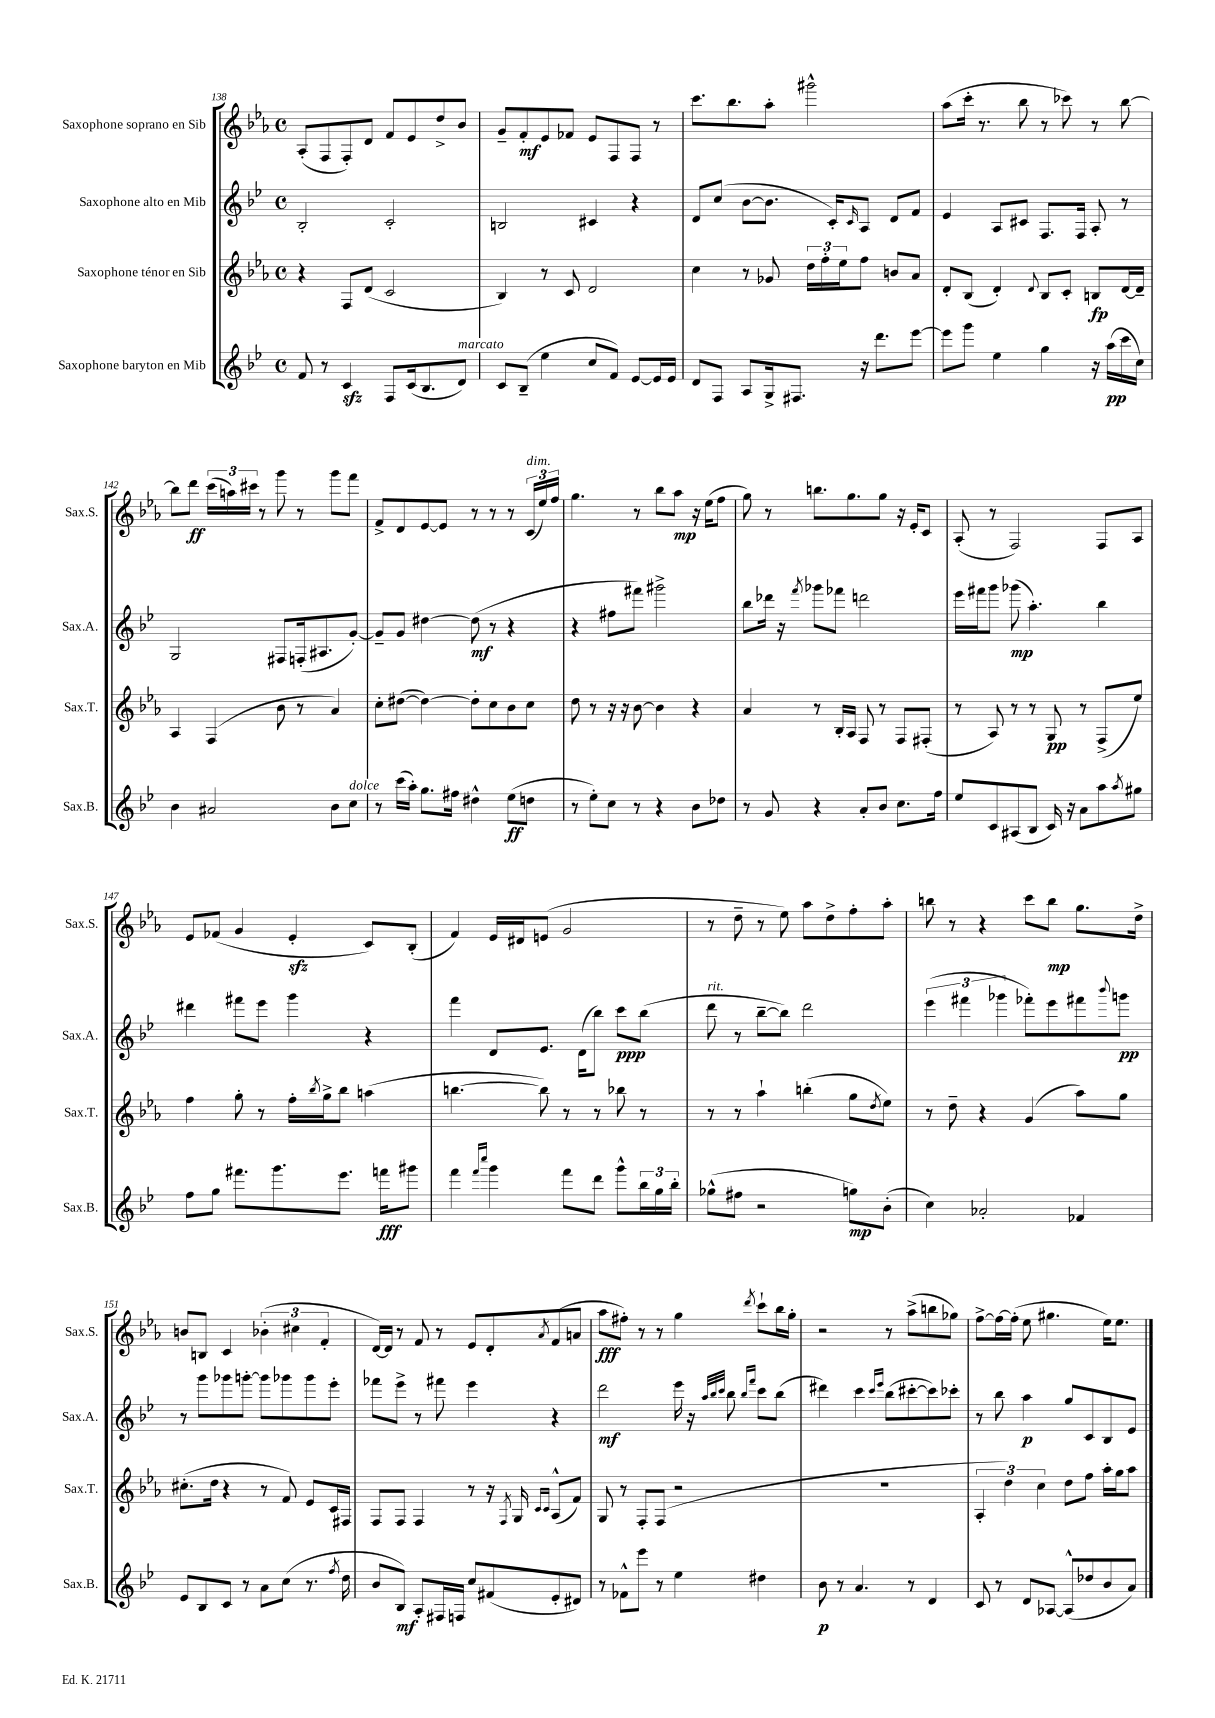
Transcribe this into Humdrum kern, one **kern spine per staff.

**kern	**dynam	**kern	**dynam	**kern	**dynam	**kern	**dynam
*part4	*part4	*part3	*part3	*part2	*part2	*part1	*part1
*staff4	*staff4	*staff3	*staff3	*staff2	*staff2	*staff1	*staff1
*I"Saxophone baryton en Mib	*	*I"Saxophone ténor en Sib	*	*I"Saxophone alto en Mib	*	*I"Saxophone soprano en Sib	*
*I'Sax.B.	*	*I'Sax.T.	*	*I'Sax.A.	*	*I'Sax.S.	*
*clefG2	*	*clefG2	*	*clefG2	*	*clefG2	*
*k[b-e-]	*	*k[b-e-a-]	*	*k[b-e-]	*	*k[b-e-a-]	*
*M4/4	*	*M4/4	*	*M4/4	*	*M4/4	*
*met(c)	*	*met(c)	*	*met(c)	*	*met(c)	*
=138	=138	=138	=138	=138	=138	=138	=138
8f/	.	4r	.	2B-'/	.	(8A-'/L	.
8r	.	.	.	.	.	8F/	.
4czz/	.	8F/L	.	.	.	8F'/)	.
.	.	(8d/J	.	.	.	8d/J	.
8F/L	.	2c/	.	2c'/	.	8f/L	.
(16c/k	.	.	.	.	.	8e-/	.
8.B-/	.	.	.	.	.	.	.
.	.	.	.	.	.	8dd^/	.
!LO:TX:a:i:t=marcato	!	!	!	!	!	!	!
8d/J)	.	.	.	.	.	8b-/J	.
=139	=139	=139	=139	=139	=139	=139	=139
8c/L	.	4B-/)	.	2Bn/	.	8g~/L	.
(8B-~/J	.	.	.	.	.	8f'/	mf
4ee-\	.	8r	.	.	.	8e-/	.
.	.	8c/	.	.	.	8f-X/J	.
8cc/L	.	2d/	.	4c#X/	.	8e-/L	.
8f/J)	.	.	.	.	.	8F/	.
[8e-/L	.	.	.	4r	.	8F/J	.
16e-/L]	.	.	.	.	.	8r	.
16e-/JJ	.	.	.	.	.	.	.
=140	=140	=140	=140	=140	=140	=140	=140
8d/L	.	4cc\	.	8d/L	.	8.ccc\L	.
8F/J	.	.	.	(8cc/J	.	.	.
.	.	.	.	.	.	8.bb-\	.
8A/L	.	8r	.	[8b-\L	.	.	.
16G^/k	.	8g-X/	.	8.b-\J]	.	8aa-'\J	.
8.F#X/J	.	.	.	.	.	.	.
.	.	24dd\LL	.	.	.	2ggg#X^^\	.
.	.	24ff'\	.	.	.	.	.
.	.	.	.	16c'/KL)	.	.	.
.	.	24ee-\J	.	.	.	.	.
.	.	.	.	16qqc/	.	.	.
16r	.	8ff\J	.	8A/J	.	.	.
8.ddd\L	.	.	.	.	.	.	.
.	.	8bn/L	.	8d/L	.	.	.
[8eee-\J	.	8a-/J	.	8f/J	.	.	.
=141	=141	=141	=141	=141	=141	=141	=141
8eee-\L]	.	8d'/L	.	4e-/	.	(8aa-\L	.
8ggg\J	.	(8B-/J	.	.	.	16ccc'\Jk	.
.	.	.	.	.	.	8.r	.
4ee-\	.	4d'/)	.	8A/L	.	.	.
.	.	.	.	8c#X/J	.	8bb-\	.
.	.	8qqd/	.	.	.	.	.
4gg\	.	8B-/L	.	8.F/L	.	8r	.
.	.	8c'/J	.	.	.	8ccc-X\)	.
.	.	.	.	16F/Jk	.	.	.
16r	.	8Bn/L	fp	8A'/	.	8r	.
(16aa\LL	pp	.	.	.	.	.	.
16ccc\	.	[16d/L	.	8r	.	[8bb-\	.
16cc\JJ)	.	16d~/JJ]	.	.	.	.	.
!!LO:LB:g=z
=142	=142	=142	=142	=142	=142	=142	=142
4b-\	.	4A-/	.	2G/	.	8bb-\L]	.
.	.	.	.	.	.	8ddd\J	ff
2a#X/	.	(4F/	.	.	.	(24ccc\LL	.
.	.	.	.	.	.	24aan\)	.
.	.	.	.	.	.	24ccc#X\JJ	.
.	.	.	.	.	.	8r	.
.	.	8b-\	.	8F#X/L	.	8ggg\	.
.	.	8r	.	(16Fn'/k	.	8r	.
.	.	.	.	8.A#X/	.	.	.
8b-\L	.	4a-/)	.	.	.	8ggg\L	.
!LO:TX:a:i:t=dolce	!	!	!	!	!	!	!
8cc\J	.	.	.	[8g'/J)	.	8fff\J	.
=143	=143	=143	=143	=143	=143	=143	=143
8r	.	8cc'\L	.	8g~/L]	.	8f^/L	.
(16ccc\LL	.	([8dd#X\J	.	8g/J	.	8d/	.
16aa'\JJ)	.	.	.	.	.	.	.
8.gg\L	.	4dd#\_)	.	[4dd#X\	.	[8e-/	.
.	.	.	.	.	.	8e-/J]	.
16ff#X\Jk	.	.	.	.	.	.	.
4dd#X^^\	.	8dd#'\L]	.	(8dd#\]	mf	8r	.
.	.	8cc\	.	8r	.	8r	.
(8ee-\L	ff	8b-\	.	4r	.	8r	.
!	!	!	!	!	!	!LO:TX:a:i:t=dim.	!
8ddn\J	.	8cc\J	.	.	.	(24c/LL	.
.	.	.	.	.	.	24ee-/)	.
.	.	.	.	.	.	24ff/JJ	.
=144	=144	=144	=144	=144	=144	=144	=144
8r	.	8dd\	.	4r	.	4.gg\	.
8ee-'\L)	.	8r	.	.	.	.	.
8cc\J	.	16r	.	8ff#X\L	.	.	.
.	.	16r	.	.	.	.	.
8r	.	[8b-\	.	8fff#X\J)	.	8r	.
4r	.	4b-\]	.	2ggg#X^\	.	8bb-\L	.
.	.	.	.	.	.	8aa-\J	mp
8b-\L	.	4r	.	.	.	16r	.
.	.	.	.	.	.	(16ee-\KL	.
8dd-X\J	.	.	.	.	.	8ff\J	.
=145	=145	=145	=145	=145	=145	=145	=145
8r	.	4a-/	.	8bb-\L	.	8gg\)	.
8g/	.	.	.	16ddd-X\Jk	.	8r	.
.	.	.	.	16r	.	.	.
.	.	.	.	8qfff/	.	.	.
4r	.	8r	.	8ggg-X\L	.	8.bbn\L	.
.	.	16B-'/LL	.	8fff-X\J	.	.	.
.	.	16A-/JJ	.	.	.	8.gg\	.
8a'/L	.	8F/	.	2dddn\	.	.	.
8b-/J	.	8r	.	.	.	8gg\J	.
8.cc\L	.	8F/L	.	.	.	16r	.
.	.	.	.	.	.	16e-'/KL	.
.	.	(8F#X'/J	.	.	.	8c/J	.
16ff\Jk	.	.	.	.	.	.	.
=146	=146	=146	=146	=146	=146	=146	=146
8ee-/L	.	8r	.	16eee-\LL	.	(8A-'/	.
.	.	.	.	16fff#X\J	.	.	.
8c/	.	8A-/)	.	8ggg\J	.	8r	.
(8A#X/	.	8r	.	(8ggg-X\	mp	2F/)	.
8B-/J	.	8r	.	4.aa'\)	.	.	.
16c/)	.	8G/	pp	.	.	.	.
16r	.	.	.	.	.	.	.
8a\L	.	8r	.	.	.	.	.
8aa\	.	(8F^/L	.	4bb-\	.	8F/L	.
8qaa/	.	.	.	.	.	.	.
8gg#X\J	.	8ee-/J)	.	.	.	8A-/J	.
!!LO:LB:g=z
=147	=147	=147	=147	=147	=147	=147	=147
8ff\L	.	4ff\	.	4ddd#X\	.	8e-/L	.
8gg\J	.	.	.	.	.	(8f-X/J	.
8.fff#X\L	.	8gg'\	.	8fff#X\L	.	4g/	.
.	.	8r	.	8eee-\J	.	.	.
8.ggg\	.	.	.	.	.	.	.
.	.	16ff'\LL	.	4ggg\	.	4e-zz'/	.
.	.	8qbb-/	.	.	.	.	.
.	.	16gg^\J	.	.	.	.	.
8.eee-\J	.	8bb-\J	.	.	.	.	.
.	.	(4aan\	.	4r	.	8c/L)	.
16fffn\KL	fff	.	.	.	.	.	.
8ggg#X\J	.	.	.	.	.	(8B-'/J	.
=148	=148	=148	=148	=148	=148	=148	=148
4fff\	.	[4.bbn\	.	4fff\	.	4f/)	.
16qqfff/LL	.	.	.	.	.	.	.
16qqcccc/JJ	.	.	.	.	.	.	.
4ggg\	.	.	.	8d/L	.	16e-/LL	.
.	.	.	.	.	.	16d#X/J	.
.	.	8bb\])	.	8.e-/J	.	(8en/J	.
8fff\L	.	8r	.	.	.	2g/	.
.	.	.	.	(16d\KL	.	.	.
8ddd\J	.	8r	.	8bb-\J)	.	.	.
8ggg^^\L	.	8bb-X\	.	8ccc\L	ppp	.	.
24bb-\L	.	8r	.	(8bb-\J	.	.	.
24gg\	.	.	.	.	.	.	.
24bb-'\JJ	.	.	.	.	.	.	.
=149	=149	=149	=149	=149	=149	=149	=149
!	!	!	!	!LO:TX:a:i:t=rit.	!	!	!
(8gg-X^^\L	.	8r	.	8ddd\	.	8r	.
8ff#X\J	.	8r	.	8r	.	8dd~\	.
2r	.	4aa-`\	.	[8bb-~\L	.	8r	.
.	.	.	.	8bb-\J])	.	8ee-\)	.
.	.	(4bbn'\	.	2ddd\	.	8aa-\L	.
.	.	.	.	.	.	8dd^\	.
8ggn\L)	mp	8gg\L	.	.	.	8ff'\	.
.	.	8qdd/	.	.	.	.	.
(8b-'\J	.	8ee-\J)	.	.	.	8aa-'\J	.
=150	=150	=150	=150	=150	=150	=150	=150
4cc\)	.	8r	.	(6eee-\	.	8bbn\	.
.	.	8dd~\	.	.	.	8r	.
.	.	.	.	6fff#X\	.	.	.
2a-X'/	.	4r	.	.	.	4r	.
.	.	.	.	6ggg-X\	.	.	.
.	.	(4g/	.	8fff-X'\L)	.	8ccc\L	.
.	.	.	.	8eee-\	.	8bb\J	mp
4f-X/	.	8aa-\L)	.	8fff#X\	.	8.gg\L	.
.	.	.	.	8qqbbb-/	.	.	.
.	.	8gg\J	.	8gggn\J	pp	.	.
.	.	.	.	.	.	16dd^\Jk	.
!!LO:LB:g=z
=151	=151	=151	=151	=151	=151	=151	=151
8e-/L	.	(8.cc#X'\L	.	8r	.	8bn/L	.
8B-/	.	.	.	8ggg\L	.	8Bn/J	.
.	.	16dd\Jk	.	.	.	.	.
8c/J	.	4r	.	8ggg-X\	.	4c/	.
8r	.	.	.	[8gggn'\J	.	.	.
8a\L	.	8r	.	8ggg\L]	.	(6b-X'\	.
(8cc\J	.	8f/)	.	8ggg-X\	.	.	.
.	.	.	.	.	.	6cc#X\	.
8.r	.	8e-/L	.	8ggg-\	.	.	.
.	.	.	.	.	.	6f'/	.
.	.	16c/L	.	8eee-'\J	.	.	.
8qff/	.	.	.	.	.	.	.
16dd\	.	16F#X/JJ	.	.	.	.	.
=152	=152	=152	=152	=152	=152	=152	=152
8b-/L	.	8F/L	.	8fff-X\L	.	[16d/LL)	.
.	.	.	.	.	.	16d/JJ]	.
8B-/J)	mf	8F/J	.	8eee-^\J	.	8r	.
8A'/L	.	4F/	.	8r	.	8f/	.
16F#X/L	.	.	.	8fff#X\	.	8r	.
16Fn/JJ	.	.	.	.	.	.	.
8cc/L	.	8r	.	4eee-\	.	8e-/L	.
(8f#X/	.	16r	.	.	.	8d'/	.
.	.	8qF/	.	.	.	.	.
.	.	16G/	.	.	.	.	.
.	.	16qqc/LL	.	.	.	.	.
.	.	16qqc/JJ	.	.	.	8qa-/	.
8e-'/	.	(8A-^^/L	.	4r	.	(8f/	.
8d#X/J)	.	8f/J)	.	.	.	8an/J	.
=153	=153	=153	=153	=153	=153	=153	=153
8r	.	8G/	.	2ddd\	mf	8aa-\L	fff
8f-X^^\L	.	8r	.	.	.	8ff#X'\J)	.
8eee-\J	.	8F'/L	.	.	.	8r	.
8r	.	(8F/J	.	.	.	8r	.
4ee-\	.	2r	.	16eee-\	.	4gg\	.
.	.	.	.	16r	.	.	.
.	.	.	.	32qqaa/LLL	.	.	.
.	.	.	.	32qqbb-/	.	.	.
.	.	.	.	32qqccc/JJJ	.	.	.
.	.	.	.	8bb-\	.	.	.
.	.	.	.	16qqbb-/LL	.	.	.
.	.	.	.	16qqfff/JJ	.	8qddd/	.
4dd#X\	.	.	.	8ccc\L	.	8ccc`\L	.
.	.	.	.	(8bb-\J	.	16bb-\L	.
.	.	.	.	.	.	16gg'\JJ	.
=154	=154	=154	=154	=154	=154	=154	=154
8b-\	p	1r	.	4ddd#X\)	.	2r	.
8r	.	.	.	.	.	.	.
4.a/	.	.	.	4ccc\	.	.	.
.	.	.	.	16qqccc/LL	.	.	.
.	.	.	.	16qqeee-/JJ	.	.	.
.	.	.	.	(8bb-\L	.	8r	.
8r	.	.	.	[8ccc#X'\	.	(8aa-^\L	.
4d/	.	.	.	8ccc#\])	.	8bbn\	.
.	.	.	.	8ccc-X'\J	.	8gg-X\J)	.
=155	=155	=155	=155	=155	=155	=155	=155
8c/	.	6A-'/	.	8r	.	[8ff^\L	.
8r	.	.	.	8bb-\	.	16ff\L_	.
.	.	6dd\)	.	.	.	.	.
.	.	.	.	.	.	(16ff'\JJ]	.
8d/L	.	.	.	4aa\	p	8ee-\	.
.	.	6cc\	.	.	.	.	.
[8A-X/J	.	.	.	.	.	4.gg#X\	.
(8A-^^/L]	.	8dd\L	.	8gg/L	.	.	.
8dd-X/	.	8ff\J	.	8c/	.	.	.
8b-/	.	16aa-'\LL	.	8B-/	.	16ee-\KL)	.
.	.	16gg\J	.	.	.	8.ee-\J	.
8a/J)	.	8aa-\J	.	8e-/J	.	.	.
==	==	==	==	==	==	==	==
*-	*-	*-	*-	*-	*-	*-	*-
